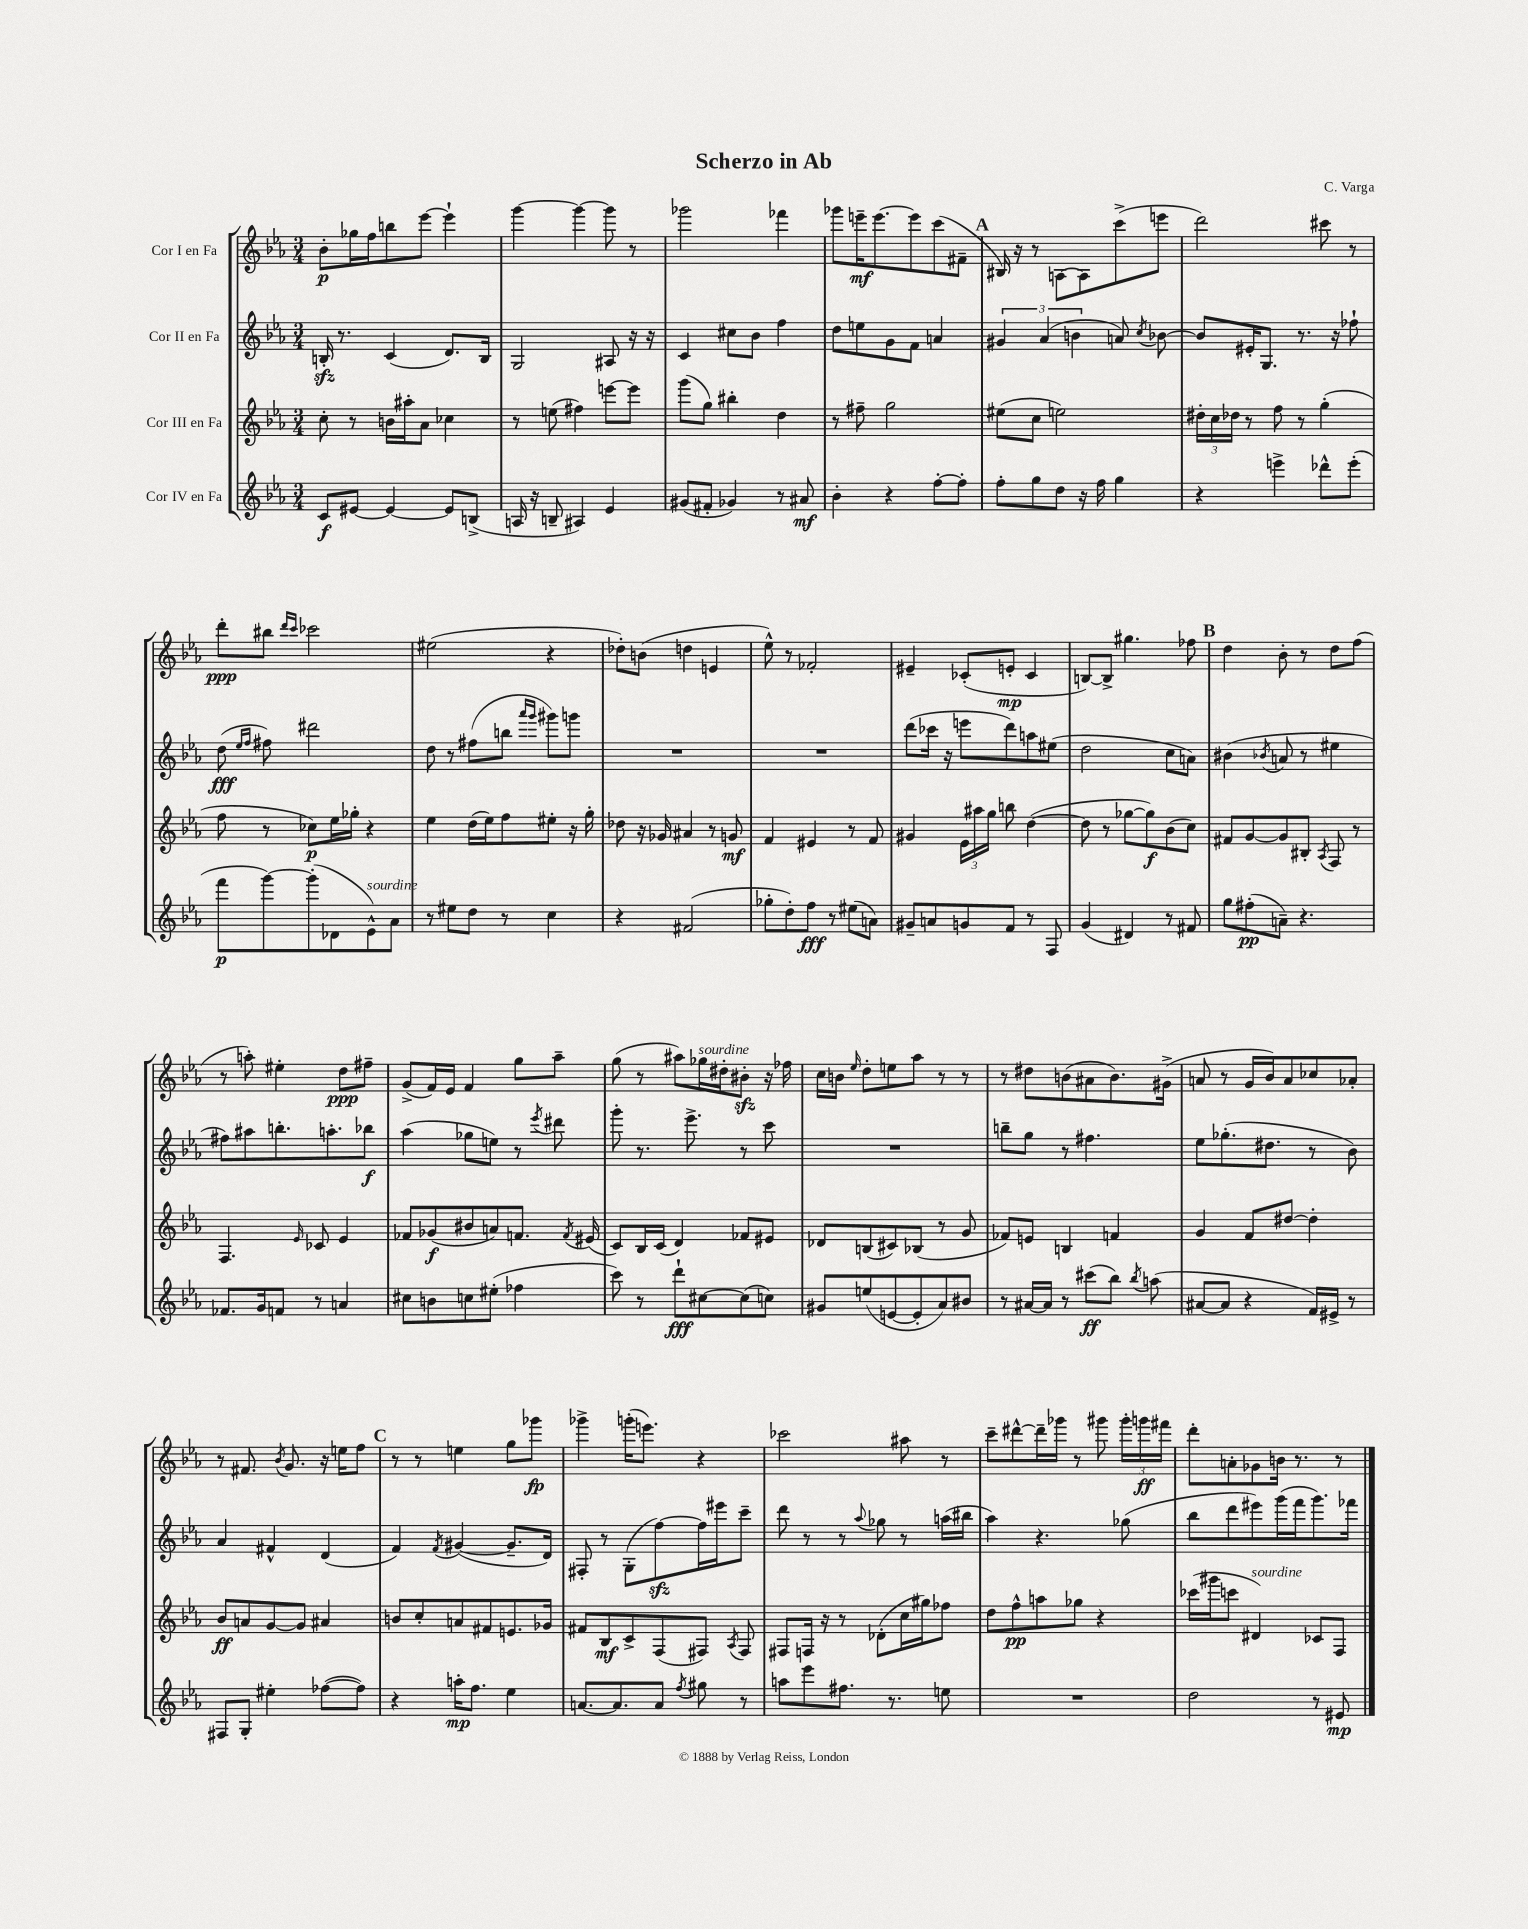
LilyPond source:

\header { title = "Scherzo in Ab" composer = "C. Varga" }
<<
\new StaffGroup <<
\new Staff = "s0" \with { instrumentName = "Cor I en Fa" } {
    \clef treble \key ees \major \numericTimeSignature \time 3/4
    \autoBeamOff bes'8[-.\p ges''16 f''16 b''8 ees'''8]~ ees'''4-! |
    g'''4~ g'''4~ g'''8 r8 |
    ges'''2 fes'''4 |
    ges'''8[ e'''16--\mf e'''8.~ e'''8 c'''8( fis'8]-- |
    \mark \markup { \bold "A" } bis16) r16 r8 a8[~ a8 c'''8->( e'''8] |
    d'''2) cis'''8 r8 |
    d'''8[-.\ppp bis''8] \grace { d'''16[ c'''16] } ces'''2 |
    eis''2( r4 |
    des''8[-.) b'8]( d''4 e'4 |
    ees''8-^) r8 fes'2-. |
    eis'4-- ces'8[-.( e'8]-.\mp ces'4 |
    b8[~) b8]-> gis''4. fes''8 |
    \mark \markup { \bold "B" } d''4 bes'8-. r8 d''8[ f''8]( |
    r8 a''8-.) eis''4-. d''8[\ppp fis''8]-- |
    g'8[->( f'16) ees'16] f'4 g''8[ aes''8]-- |
    g''8( r8 ais''8[) ges''16^\markup { \italic "sourdine" } dis''16-. bis'8]-.\sfz r16 fes''16 |
    c''16[ b'16] \grace { ees''16 } d''8[-. e''8 aes''8] r8 r8 |
    r8 dis''8[ b'8( ais'8 b'8.) gis'16]->( |
    a'8 r8 g'16[ bes'16) a'8 ces''8 aes'8]-. |
    r8 fis'8. \acciaccatura { bes'8 } g'8. r16 e''16[ f''8] |
    \mark \markup { \bold "C" } r8 r8 e''4 g''8[ ges'''8]\fp |
    ges'''4-> g'''16[-.( e'''8.]) r4 |
    ces'''2 ais''8 r8 |
    c'''8[-- dis'''8~-^ dis'''16-- ges'''16] r8 gis'''8 \tuplet 3/2 { gis'''16[-. g'''16\ff fis'''16] } |
    d'''8[-. a'8-. ges'8 b'16] r8. r8 \bar "|." |
}
\new Staff = "s1" \with { instrumentName = "Cor II en Fa" } {
    \clef treble \key ees \major \numericTimeSignature \time 3/4
    \autoBeamOff b16-.\sfz r8. c'4( d'8.[) b16] |
    g2 ais8 r16 r16 |
    c'4 cis''8[ bes'8] f''4 |
    d''8[ e''8 g'8 f'8] a'4 |
    \mark \markup { \bold "A" } \tuplet 3/2 { gis'4 aes'4( b'4 } a'8) \acciaccatura { c''8 } bes'8~ |
    bes'8[ eis'16-. g8.] r8. r16 fes''8-! |
    d''8\fff( \grace { ees''16[ f''16] } fis''8) dis'''2 |
    d''8 r8 fis''8[( b''8] \grace { aes'''16[ g'''16] } gis'''8[) g'''8] |
    R2. |
    R2. |
    d'''8[( ces'''16] r16 e'''8[ d'''8) a''8 eis''8]( |
    d''2 c''8[ a'8]) |
    \mark \markup { \bold "B" } bis'4( \acciaccatura { bes'8 } a'8 r8 eis''4 |
    fis''8[) ais''8 b''8.-. a''8.-. bes''8]\f |
    aes''4( ges''8[ e''8]) r8 \acciaccatura { ees'''8 } dis'''8 |
    g'''8-. r8. ees'''8.-> r8 c'''8 |
    R2. |
    b''8[-- g''8] r8 fis''4. |
    ees''8[ ges''8.-.( dis''8.] r8 bes'8) |
    aes'4 fis'4-^ d'4( |
    \mark \markup { \bold "C" } f'4) \acciaccatura { f'8 } gis'4~( gis'8.[-- d'16]) |
    fis8-. r8 g8[-.( f''8~\sfz) f''16 eis'''16 c'''8]-- |
    d'''8 r8 r8 \appoggiatura { aes''8 } ges''8 r8 a''16[( bis''16] |
    aes''4) r4. ges''8( |
    bes''8[ d'''8 eis'''8) g'''16( f'''16 g'''8.) fes'''16] \bar "|." |
}
\new Staff = "s2" \with { instrumentName = "Cor III en Fa" } {
    \clef treble \key ees \major \numericTimeSignature \time 3/4
    \autoBeamOff c''8-. r8 b'16[ ais''16-. aes'8] ces''4 |
    r8 e''8( fis''4) e'''8[~ e'''8] |
    g'''8[( g''8]) bis''4-. d''4 |
    r8 fis''8-- g''2 |
    \mark \markup { \bold "A" } eis''8[( c''8] e''2) |
    \tuplet 3/2 { dis''16[-. c''16 des''16] } r8 f''8 r8 g''4-.( |
    f''8 r8 ces''8[\p) ees''16 ges''16]-. r4 |
    ees''4 d''16[( ees''16) f''8 eis''8]-. r16 g''16-. |
    des''8 r16 ges'16 ais'4 r8 g'8\mf |
    f'4 eis'4 r8 f'8 |
    gis'4 \tuplet 3/2 { ees'16[ ais''16 g''16] } b''8 d''4~( |
    d''8 r8 ges''8[~ ges''8\f) bes'8( c''8]) |
    \mark \markup { \bold "B" } fis'8[ g'8~ g'8 bis8]-. \acciaccatura { aes8 } f8 r8 |
    f4. \grace { ees'16 } ces'8 ees'4 |
    fes'8[ ges'8\f( bis'8 a'8) f'8.] \acciaccatura { f'8 } eis'16( |
    c'8[) bes16 c'16]( d'4) fes'8[ eis'8] |
    des'8[ b8( cis'8) bes8]( r8 g'8 |
    fes'8[) e'8] b4 f'4 |
    g'4 f'8[ dis''8]~ dis''4-. |
    bes'8[\ff a'8 g'8~ g'8] ais'4 |
    \mark \markup { \bold "C" } b'8[ c''8-. a'8 fis'8 e'8. ges'16] |
    fis'8[ bes8\mf c'8-> f8( fis8]) \acciaccatura { aes8 } fis8 |
    fis8[ f16] r16 r8 des'8[-.( c''16 gis''16) fes''8] |
    d''8[ f''8-^\pp a''8 ges''8] r4 |
    ces'''16[( gis'''16 c'''8] dis'4^\markup { \italic "sourdine" }) ces'8[ f8] \bar "|." |
}
\new Staff = "s3" \with { instrumentName = "Cor IV en Fa" } {
    \clef treble \key ees \major \numericTimeSignature \time 3/4
    \autoBeamOff c'8[\f eis'8]~ eis'4~ eis'8[ b8]->( |
    a16 r16 b8-- ais4) ees'4 |
    gis'8[( fis'8]-. ges'4) r8 ais'8\mf |
    bes'4-. r4 f''8[~-. f''8]-. |
    \mark \markup { \bold "A" } f''8[-. g''8 d''8] r16 f''16 g''4 |
    r4 e'''4-> des'''8[-^ e'''8]-.( |
    f'''8[\p g'''8~) g'''8-.( des'8 ees'8-^^\markup { \italic "sourdine" }) aes'8] |
    r8 eis''8[ d''8] r8 c''4 |
    r4 fis'2( |
    ges''8[-. d''8-.) f''8]\fff r8 eis''8[( a'8]) |
    gis'8[-- a'8 g'8 f'8] r8 f8 |
    g'4( dis'4) r8 fis'8 |
    \mark \markup { \bold "B" } g''8[ fis''8-.\pp( a'8]--) r4. |
    fes'8.[ g'16 f'8] r8 a'4 |
    cis''8[ b'8 c''8 eis''8]-.( fes''4 |
    c'''8) r8 d'''8[-!\fff cis''8~ cis''8( c''8]) |
    gis'8[ e''8( e'8~ e'8-. aes'8) bis'8] |
    r8 ais'16[~ ais'16] r8 cis'''8[\ff( bes''8]) \acciaccatura { bes''8 } a''8( |
    ais'8[~ ais'8] r4 f'16[) eis'16]-> r8 |
    fis8[ g8]-. eis''4-. fes''8[~( fes''8]) |
    \mark \markup { \bold "C" } r4 a''16[-.\mp f''8.] ees''4 |
    a'8.[~ a'8. a'8] \acciaccatura { f''8 } gis''8 r8 |
    a''8[ ees'''8 fis''8.] r8. e''8 |
    R2. |
    d''2 r8 eis'8\mp \bar "|." |
}
>>
>>
\layout { \context { \Score \remove "Bar_number_engraver" } }
